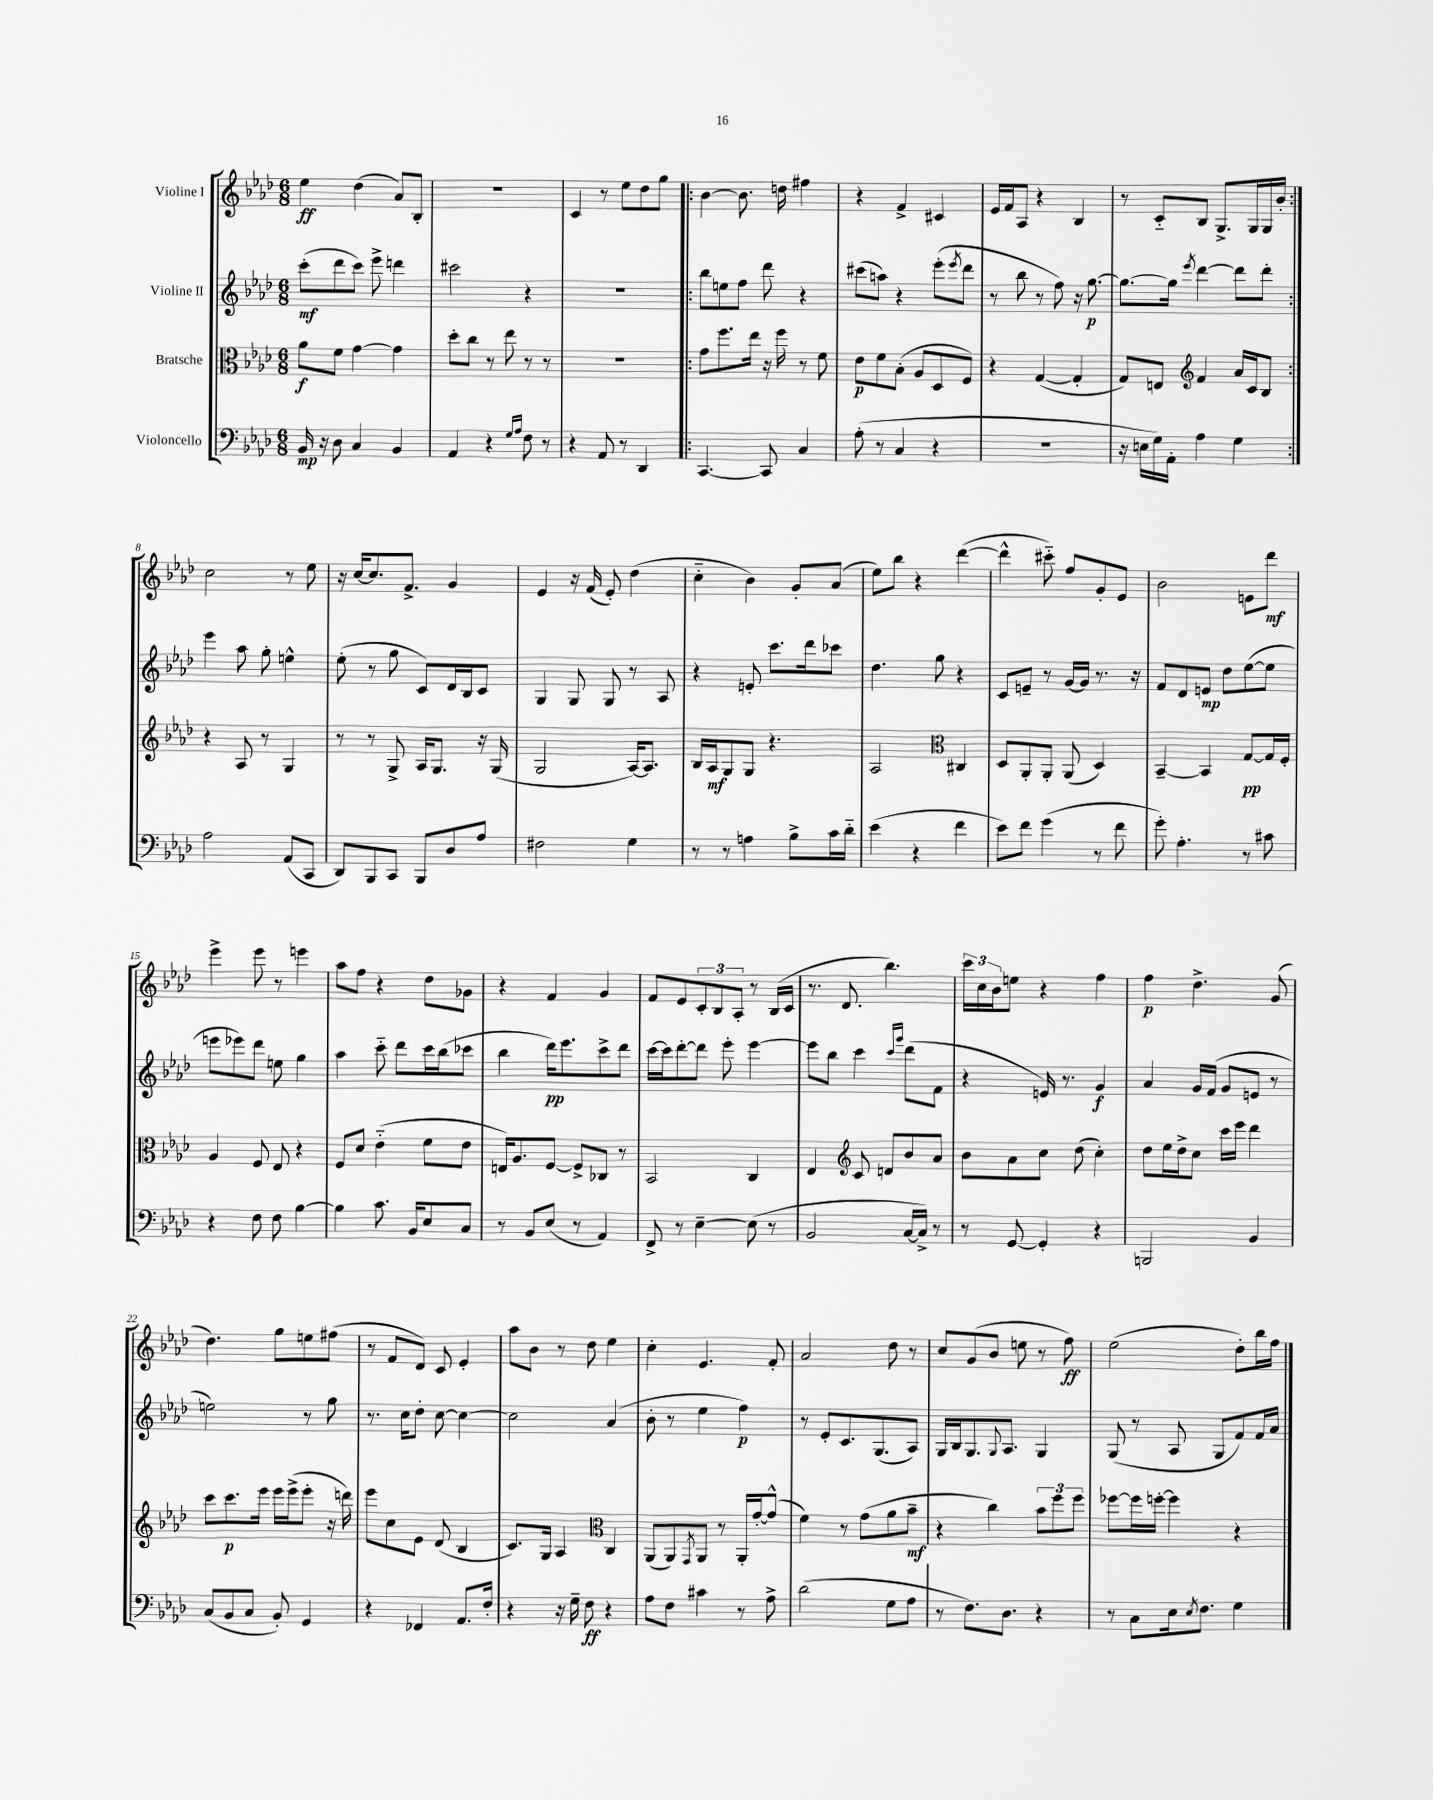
<<
\new StaffGroup <<
\new Staff = "s0" \with { instrumentName = "Violine I" } {
    \clef treble \key aes \major \numericTimeSignature \time 6/8
    ees''4\ff des''4( aes'8) bes8-. |
    R2. |
    c'4 r8 ees''8 des''8 g''8 |
    \repeat volta 2 { bes'4~ bes'8. d''16 fis''4 |
    r4 f'4-> cis'4 |
    ees'16 f'16 aes8 r4 bes4 |
    r8 c'8-_ bes8 g8.-> g16 g16 bes'16-. | }
    c''2 r8 ees''8 |
    r16 c''16~ c''8. f'8.-> g'4 |
    ees'4 r16 f'16( ees'8-.) des''4( |
    c''4-_ bes'4) g'8-. aes'8( |
    ees''8) bes''8 r4 des'''4~( |
    des'''4-^ cis'''8-_) f''8 g'8-. ees'8 |
    bes'2 e'8 des'''8\mf |
    ees'''4-> ees'''8 r8 e'''4 |
    aes''8 f''8 r4 des''8 ges'8 |
    r4 f'4 g'4 |
    f'8 ees'8 \tuplet 3/2 { c'8-. bes8 aes8-. } r8 bes16( c'16 |
    r8. des'8. bes''4.) |
    \tuplet 3/2 { c'''16 c''16 bes'16 } e''8 r4 f''4 |
    f''4\p des''4.-> g'8( |
    des''4.) g''8 e''8 fis''8( |
    r8 f'8 des'8) c'8 ees'4-. |
    aes''8 bes'8 r8 des''8 ees''4 |
    c''4-. ees'4. f'8-. |
    aes'2 des''8 r8 |
    c''8 g'8( bes'8 e''8 r8 f''8\ff) |
    ees''2( des''8-.) bes''16 f''16 \bar "|." |
}
\new Staff = "s1" \with { instrumentName = "Violine II" } {
    \clef treble \key aes \major \numericTimeSignature \time 6/8
    c'''8-.\mf( des'''8 c'''8) ees'''8-> d'''4 |
    cis'''2 r4 |
    R2. |
    \repeat volta 2 { bes''8 e''8 f''8 des'''8 r4 |
    cis'''8( a''8) r4 ees'''8-.( \acciaccatura { ees'''8 } des'''8 |
    r8 bes''8 r8 f''8) r16 g''8.~\p |
    g''8.~ g''16 \acciaccatura { ees'''8 } des'''4~ des'''8 des'''8-. | }
    ees'''4 aes''8 g''8-. e''4-^ |
    ees''8-.( r8 g''8 c'8) des'16 bes16 c'8 |
    g4 g8 g8 r8 aes8 |
    r4 e'8-. c'''8. des'''16 ces'''8 |
    des''4. g''8 r4 |
    c'8 e'8-- r8 g'16~ g'16 r8. r16 |
    f'8 des'8 e'8\mp des''8 ees''8~( ees''8 |
    e'''8 ees'''8) des'''8 e''8 g''4 |
    aes''4 c'''8-_ des'''8 c'''16 bes''16( ces'''8 |
    bes''4 des'''16\pp) ees'''8. c'''8-> des'''8 |
    c'''16~ c'''16 des'''8~-. des'''8 ees'''8-. ees'''4~ |
    ees'''8 bes''8 c'''4 \grace { c'''16 g'''16 } des'''8( f'8 |
    r4 e'16) r8. g'4\f |
    aes'4 g'16 f'16( g'8 e'8 r8 |
    e''2) r8 g''8 |
    r8. c''16 des''8-. c''8~ c''4~ |
    c''2 aes'4( |
    bes'8-. r8 ees''4 f''4\p) |
    r8 ees'8-. c'8. g8.( aes8) |
    g16 bes16 g8. \appoggiatura { g8 } aes8. g4 |
    g8( r8 aes8 g8 f'8) f'16 aes'16 \bar "|." |
}
\new Staff = "s2" \with { instrumentName = "Bratsche" } {
    \clef alto \key aes \major \numericTimeSignature \time 6/8
    aes'8\f f'8 g'4~ g'4 |
    des''8-. c''8 r8 ees''8 r8 r8 |
    R2. |
    \repeat volta 2 { g'8 f''8. ees''16 r16 f''16 r8 f'8 |
    ees'8\p f'8 bes8-.( aes8 des8 f8) |
    r4 g4~( g4-. |
    g8) e8 \clef treble f'4 aes'16 c'16 bes8 | }
    r4 aes8 r8 g4 |
    r8 r8 g8-> aes16 g8. r16 g16( |
    g2 aes16~) aes8. |
    bes16 aes16\mf g8 g8 r4. |
    aes2 \clef alto cis4 |
    des8 aes,8-. aes,8-. aes,8( des4) |
    bes,4~-- bes,4 g8~\pp g16 f16-. |
    aes4 f8 ees8 r4 |
    f8 des'8 ees'4-_( f'8 ees'8 |
    e16) aes8. f8~ f8-> ces8 r8 |
    bes,2 c4 |
    ees4 \clef treble c'8 d'8 bes'8 aes'8 |
    bes'8 aes'8 c''8 des''8( c''4-.) |
    des''8 ees''16 des''16-> c''8 c'''16 ees'''16 des'''4 |
    c'''8 c'''8.\p ees'''16 ees'''16 ees'''16->( ees'''8-. r16 d'''16) |
    ees'''8 c''8 ees'8 des'8( bes4 |
    c'8.) g16 aes4 \clef alto c4 |
    aes,8( aes,8) \acciaccatura { g,8 } aes,8 r8 aes,16-. g'16~-. g'8-^( |
    f'4) r8 g'8( aes'8 bes'8--\mf |
    r4 c''4) \tuplet 3/2 { bes'8 f''8 f''8 } |
    fes''8~ fes''16 f''16~-. f''4 r4 \bar "|." |
}
\new Staff = "s3" \with { instrumentName = "Violoncello" } {
    \clef bass \key aes \major \numericTimeSignature \time 6/8
    bes,16\mp r16 des8 c4 bes,4 |
    aes,4 r4 \grace { g16 aes16 } f8 r8 |
    r4 aes,8 r8 des,4 |
    \repeat volta 2 { c,4.~ c,8 c4 |
    aes8-.( r8 c4 r4 |
    R2. |
    r16 e16 g16) aes,16-. aes4 g4 | }
    aes2 aes,8( c,8 |
    des,8) bes,,8 c,8 bes,,8 des8 aes8 |
    fis2 g4 |
    r8 r8 a4 bes8-> c'16 des'16-_ |
    ees'4( r4 f'4 |
    ees'8) f'8 g'4( r8 f'8 |
    g'8-.) aes4.-. r8 cis'8 |
    r4 f8 f8 bes4~ |
    bes4 c'8. bes,16 ees8 c8 |
    r8 bes,8 ees8( r8 aes,4) |
    f,8-> r8 ees4~-- ees8( r8 |
    bes,2 c16~ c16->) r8 |
    r8 g,8~ g,4-. r4 |
    b,,2 bes,4 |
    c8( bes,8 c8 bes,8-.) g,4 |
    r4 fes,4 aes,8. f16-. |
    r4 r16 g16-- f8\ff r4 |
    aes8 f8 cis'4 r8 aes8-> |
    des'2( g8 aes8 |
    r8 f8.) des8. r4 |
    r8 c8 ees16 \acciaccatura { ees8 } f8. g4 \bar "|." |
}
>>
>>
